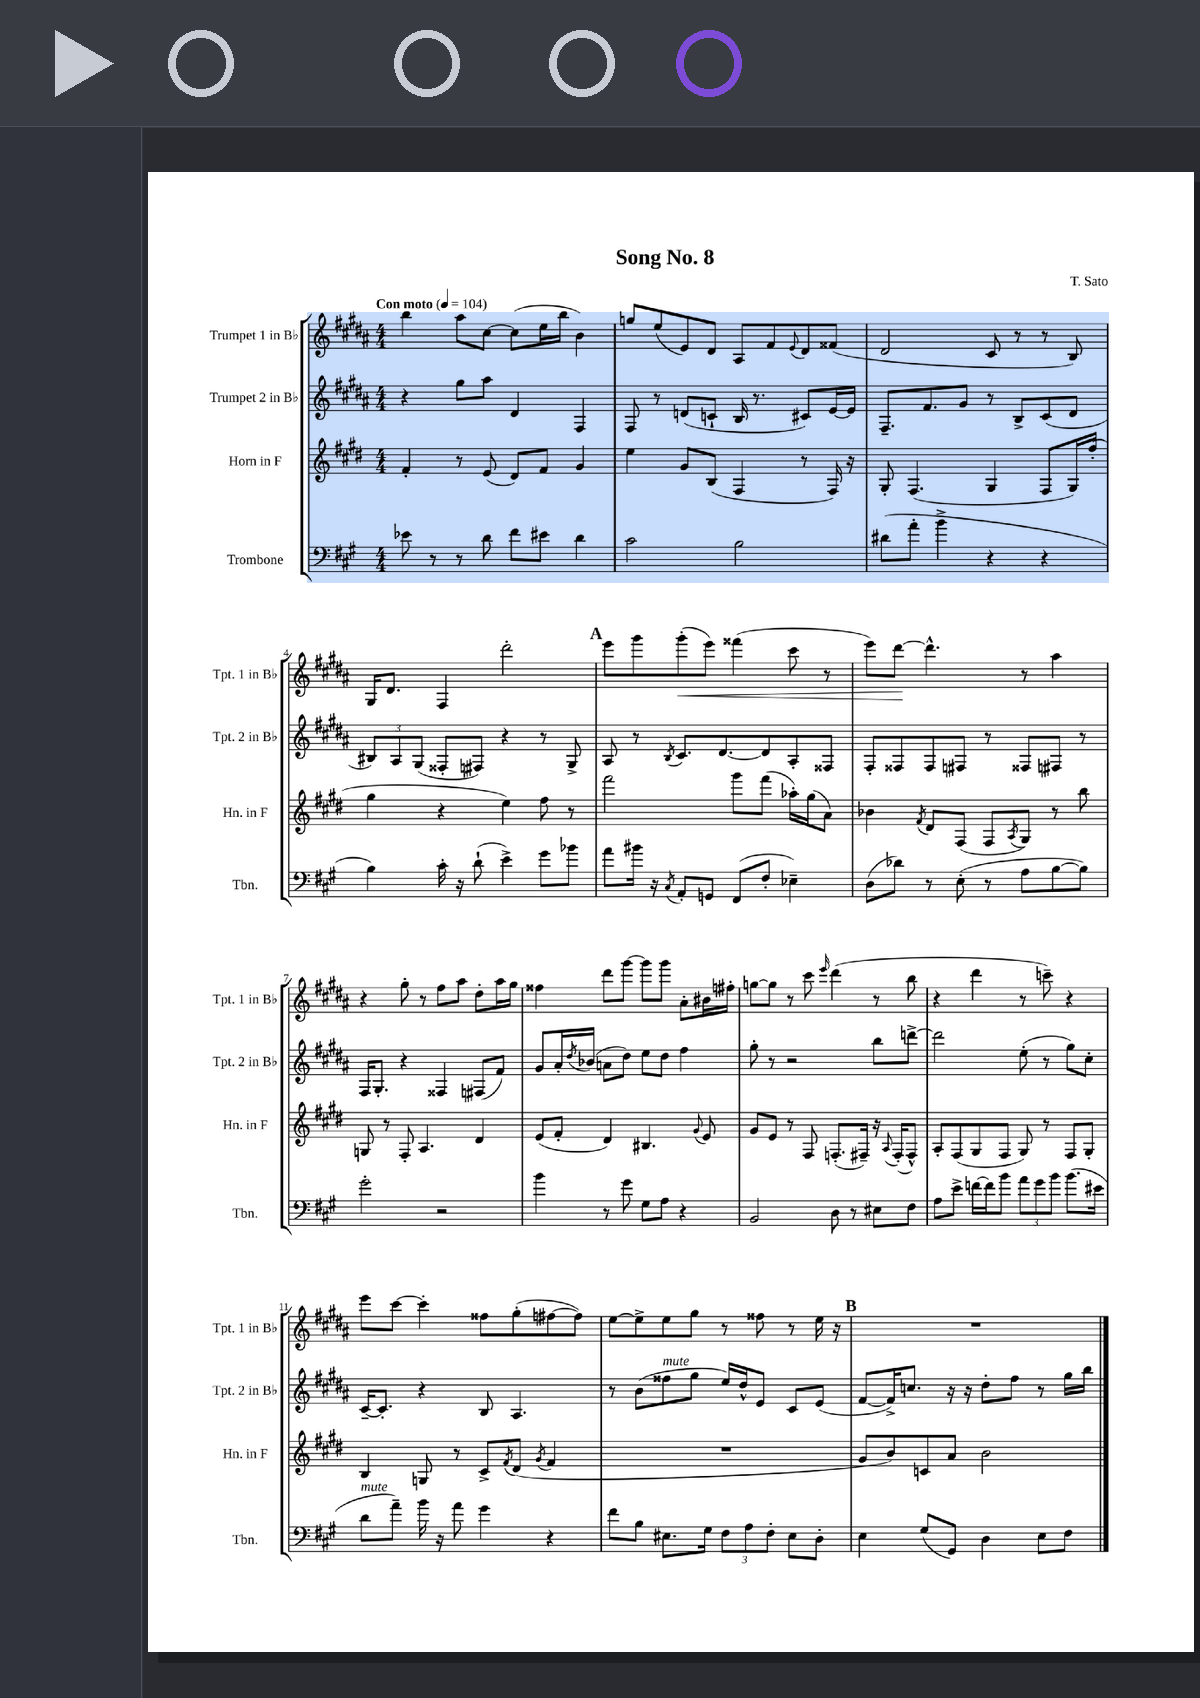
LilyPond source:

\header { title = "Song No. 8" composer = "T. Sato" }
<<
\new StaffGroup <<
\new Staff = "s0" \with { instrumentName = "Trumpet 1 in Bb" shortInstrumentName = "Tpt. 1 in Bb" } {
    \clef treble \key b \major \numericTimeSignature \time 4/4 \tempo "Con moto" 4 = 104
    b''4 ais''8 cis''8~ cis''8( e''16 b''16 b'4) |
    g''8 e''8( e'8) dis'8 ais8 fis'8 \appoggiatura { e'8 } dis'8 fisis'8( |
    dis'2 cis'8 r8 r8 b8) |
    gis16 dis'8. fis4 dis'''2-. |
    \mark \markup { \bold "A" } e'''8 gis'''8 gis'''8-.\<( e'''8) fisis'''4( cis'''8 r8 |
    e'''8) dis'''8~\! dis'''4.-^ r8 ais''4 |
    r4 gis''8-. r8 fis''8 ais''8 dis''8-. ais''16 gis''16 |
    fisis''4 dis'''8 gis'''8~ gis'''8 gis'''8 ais'8-. bis'16 fis''16-. |
    g''8~ g''8 r8 cis'''8 \grace { e'''16 } dis'''4( r8 b''8 |
    r4 dis'''4 r8 c'''8--) r4 |
    e'''8 cis'''8~ cis'''4-. fisis''8 gis''8-.( fis''8~ fis''8) |
    e''8~ e''8-> e''8 gis''8 r8 fisis''8 r8 e''16 r16 |
    \mark \markup { \bold "B" } R1 \bar "|." |
}
\new Staff = "s1" \with { instrumentName = "Trumpet 2 in Bb" shortInstrumentName = "Tpt. 2 in Bb" } {
    \clef treble \key b \major \numericTimeSignature \time 4/4
    r4 gis''8 ais''8 dis'4 fis4 |
    fis8 r8 d'8( c'8-! b16 r8. cis'8) e'16~ e'16 |
    fis8.-- fis'8. gis'8 r8 b8-> cis'8( dis'8 |
    \tuplet 3/2 { bis8) ais8 gis8( } fisis8-. fis8) r4 r8 gis8-> |
    \mark \markup { \bold "A" } ais8 r8 \acciaccatura { b8 } cis'8. dis'8.~ dis'8 ais8-. fisis8 |
    fis8-. fisis8 fisis8 fis8 r8 fisis8 fis8 r8 |
    fis16 gis8.-. r4 fisis4 fis8( fis'8) |
    gis'8 ais'16-. \acciaccatura { dis''8 } bes'16( a'8 dis''8) e''8 dis''8 fis''4 |
    gis''8-. r8 r2 b''8 d'''8~-> |
    d'''2 e''8-.( r8 gis''8) cis''8-. |
    cis'16~-- cis'8.-. r4 b8 ais4. |
    r8 b'8( fisis''8^\markup { \italic "mute" } gis''8 e''16) dis''16-^ e'8 cis'8 e'8( |
    \mark \markup { \bold "B" } fis'8~ fis'16->) c''8. r16 r16 dis''8-. fis''8 r8 gis''16 b''16 \bar "|." |
}
\new Staff = "s2" \with { instrumentName = "Horn in F" shortInstrumentName = "Hn. in F" } {
    \clef treble \key e \major \numericTimeSignature \time 4/4
    fis'4-. r8 e'8( dis'8) fis'8 gis'4 |
    e''4 gis'8 b8( fis4 r8 fis16) r16 |
    gis8-. fis4.( gis4 fis8 gis16) fis''16-.( |
    gis''4 r4 e''4) fis''8 r8 |
    \mark \markup { \bold "A" } fis'''2 gis'''8 fis'''8( aes''16-.) gis''16( a'8) |
    bes'4 \acciaccatura { fis'8 } dis'8 fis8( fis8 \acciaccatura { a8 } gis8) r8 b''8 |
    g8 r8 fis8-. a4. dis'4 |
    e'8( fis'8-. dis'4) bis4. \appoggiatura { gis'8 } e'8 |
    gis'8 e'8 r8 fis8 f8.-.( fis16--) r16 \appoggiatura { a8 } fis16-.( fis8-^) |
    a8-. fis8( gis8 fis8 gis8) r8 fis8 gis8-. |
    b4 g8 r8 cis'8-> \acciaccatura { fis'8 } dis'8( \acciaccatura { gis'8 } fis'4 |
    R1 |
    \mark \markup { \bold "B" } gis'8 b'8) c'8 a'8 b'2 \bar "|." |
}
\new Staff = "s3" \with { instrumentName = "Trombone" shortInstrumentName = "Tbn." } {
    \clef bass \key a \major \numericTimeSignature \time 4/4
    ees'8 r8 r8 d'8 fis'8 eis'8 d'4 |
    cis'2 b2 |
    dis'8( a'8-. b'4-> r4 r4 |
    b4) cis'16-. r16 d'8-!( e'4->) gis'8 bes'8 |
    \mark \markup { \bold "A" } a'8 bis'16 r16 \acciaccatura { cis8 } a,8-. g,8 fis,8( fis8-. ees4--) |
    d8( des'8) r8 e8-.( r8 a8 b8~ b8) |
    gis'2-. r2 |
    b'4 r8 gis'8 gis8 a8 r4 |
    b,2 d8 r8 eis8 fis8 |
    a8 e'8-> f'16~ f'16 b'8 \tuplet 3/2 { a'8 gis'8 b'8 } b'8.( eis'16 |
    d'8^\markup { \italic "mute" } a'8--) b'16 r16 a'8 gis'4 r4 |
    fis'8 b8 eis8. gis16 \tuplet 3/2 { fis8 a8 fis8-. } eis8 d8-. |
    \mark \markup { \bold "B" } e4 gis8( gis,8) d4 e8 fis8 \bar "|." |
}
>>
>>
